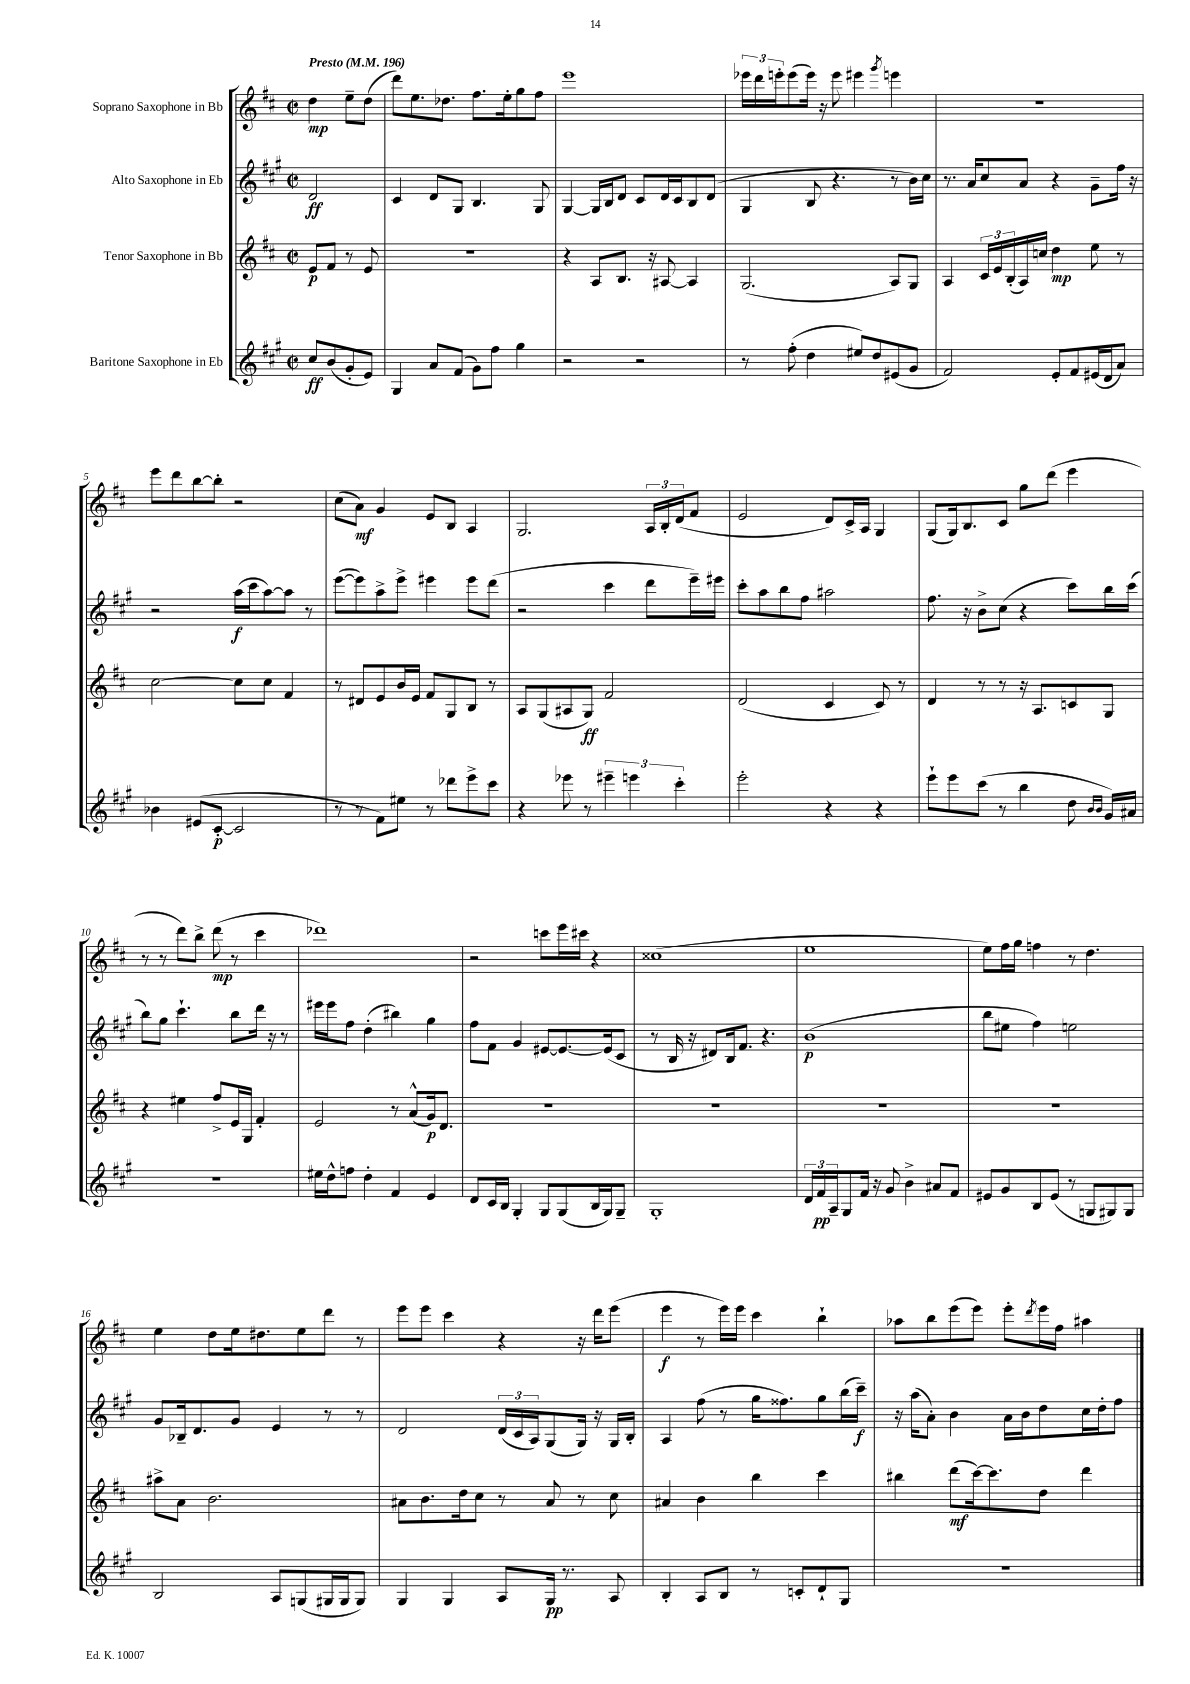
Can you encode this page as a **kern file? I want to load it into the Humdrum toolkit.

**kern	**kern	**kern	**kern
*staff4	*staff3	*staff2	*staff1
*clefG2	*clefG2	*clefG2	*clefG2
*k[f#c#g#]	*k[f#c#]	*k[f#c#g#]	*k[f#c#]
*M2/2	*M2/2	*M2/2	*M2/2
*met(c|)	*met(c|)	*met(c|)	*met(c|)
*MM196	*MM196	*MM196	*MM196
8cc#	8e	2d	4dd
(8b	8f#	.	.
8g#'	8r	.	8ee~
8e)	8e	.	(8dd
=	=	=	=
4G#	1r	4c#	8ddd)
.	.	.	8.ee
8a	.	8d	.
.	.	.	8.dd-
(8f#	.	8G#	.
8g#)	.	4.B	8.ff#
8ff#	.	.	.
.	.	.	16ee'
4gg#	.	.	8gg
.	.	8G#	8ff#
=	=	=	=
2r	4r	[4G#	1eee
.	8A	16G#]	.
.	.	16B	.
.	8.B	8d	.
2r	.	8c#	.
.	16r	.	.
.	[8A#	16d	.
.	.	16c#	.
.	4A#]	8B	.
.	.	(8d	.
=	=	=	=
8r	(2.G	4G#	24eee-
.	.	.	24ddd
.	.	.	24eee'
(8ff#'	.	.	(8eee
4dd	.	8B	16eee)
.	.	.	16r
.	.	4.r	8eee
8ee#)	.	.	4eee#
8dd	.	.	.
.	.	.	8qggg
(8e#	8A)	8r	4eee
8g#	8G	16b)	.
.	.	16cc#	.
=	=	=	=
2f#)	4A	8.r	1r
.	.	16a	.
.	24c#	8cc#	.
.	24e	.	.
.	(24B'	.	.
.	16A)	8a	.
.	16cc	.	.
8e'	4dd	4r	.
8f#	.	.	.
(16e#	8ee	8g#~	.
16d	.	.	.
8a)	8r	16ff#	.
.	.	16r	.
=	=	=	=
4b-	[2cc#	2r	8eee
.	.	.	8ddd
(8e#	.	.	[8bb
[8c#'	.	.	8bb']
2c#]	8cc#]	(16aa	2r
.	.	16ccc#	.
.	8cc#	[8aa)	.
.	4f#	8aa]	.
.	.	8r	.
=	=	=	=
8r	8r	([8eee	(8cc#
8r	8d#	8eee])	8a)
8f#)	8e	8aa^	4g
8ee#	16b	8eee^	.
.	16e	.	.
8r	8f#	4eee#	8e
8ddd-	8G	.	8B
8eee^	8B	8eee#	4A
8ccc#	8r	(8ddd	.
=	=	=	=
4r	8A	2r	2.G
.	(8G	.	.
8eee-	8A#	.	.
8r	8G)	.	.
6eee#~	2f#	4ccc#	.
6eee	.	.	.
.	.	8ddd	24A
.	.	.	24B'
6ccc#'	.	.	(24d
.	.	16eee~)	8f#
.	.	16eee#	.
=	=	=	=
2eee'	(2d	8ccc#'	2e
.	.	8aa	.
.	.	8bb	.
.	.	8ff#	.
4r	4c#	2aa#	8d)
.	.	.	16c#^
.	.	.	16A
4r	8c#)	.	4G
.	8r	.	.
=	=	=	=
8eee`	4d	8.ff#	(8G
8eee	.	.	16G)
.	.	16r	8.B
(8ccc#	8r	8b^	.
8r	8r	(8cc#	8c#
4bb	16r	4r	8gg
.	8.A	.	.
.	.	.	(8ddd
8dd	8c	8ccc#)	4eee
16qqb	.	.	.
16qqb	.	.	.
16g#)	8G	16bb	.
16a#	.	(16ccc#	.
=	=	=	=
1r	4r	8bb)	8r
.	.	8gg#	8r
.	4ee#	4.ccc#`	8ddd)
.	.	.	8bb^
.	8ff#^	.	(8ddd
.	16e	8bb	8r
.	16G	.	.
.	4f#'	16ddd	4ccc#
.	.	16r	.
.	.	8r	.
=	=	=	=
16ee#	2e	16eee#	1ddd-)
16dd^^	.	16eee#	.
8ff	.	8ff#	.
4dd'	.	(4dd'	.
4f#	8r	4bb#)	.
.	(8a^^	.	.
4e	16g)	4gg#	.
.	8.d	.	.
=	=	=	=
8d	1r	8ff#	2r
16c#	.	8f#	.
16B	.	.	.
4G#'	.	4g#	.
8G#	.	[8e#	8ccc
(8G#	.	8.e#_	16eee
.	.	.	16ccc#
16B	.	.	4r
16G#)	.	(16e#]	.
8G#~	.	8c#	.
=	=	=	=
1G#'	1r	8r	(1cc##
.	.	16B	.
.	.	16r	.
.	.	8d#)	.
.	.	16B	.
.	.	8.f#	.
.	.	4.r	.
=	=	=	=
24d	1r	(1b	1ee
24f#	.	.	.
24A~	.	.	.
8G#	.	.	.
16f#	.	.	.
16r	.	.	.
8g#	.	.	.
4b^	.	.	.
8a#	.	.	.
8f#	.	.	.
=	=	=	=
8e#	1r	8bb	8ee)
8g#	.	8ee#	16ff#
.	.	.	16gg
8B	.	4ff#)	4ff
(8e#	.	.	.
8r	.	2ee	8r
8G	.	.	4.dd
8G#)	.	.	.
8G#	.	.	.
=	=	=	=
2B	8aa#^	8g#	4ee
.	8a	16B-~	.
.	.	8.d	.
.	2.b	.	8dd
.	.	8g#	16ee
.	.	.	8.dd#
8A	.	4e	.
(8G	.	.	8ee
16G#	.	8r	8ddd
16G#	.	.	.
8G#)	.	8r	8r
=	=	=	=
4G#	8a#	2d	8eee
.	8.b	.	8eee
4G#	.	.	4ccc#
.	16dd	.	.
.	8cc#	.	.
8A	8r	(24d	4r
.	.	24c#	.
.	.	24A)	.
16G#	8a#	(8G#	.
8.r	.	.	.
.	8r	16G#)	16r
.	.	16r	16ddd
8A	8cc#	16G#	(8eee
.	.	16B'	.
=	=	=	=
4B'	4a#	4A	4eee
8A	4b	(8ff#	8r
8B	.	8r	16eee)
.	.	.	16eee
8r	4bb	16gg#	4ccc#
.	.	8.ff##)	.
8c'	.	.	.
8d`	4ccc#	8gg#	4bb`
8G#	.	(16bb	.
.	.	16ccc#~)	.
=	=	=	=
1r	4bb#	16r	8aa-
.	.	(16aa	.
.	.	8a')	8bb
.	(8ddd	4b	(8eee
.	[16ccc#)	.	8eee)
.	8.ccc#]	.	.
.	.	16a	8eee'
.	.	16b	.
.	.	.	8qddd
.	8dd	8dd	16eee
.	.	.	16ff#
.	4ddd	16cc#	4aa#
.	.	16dd'	.
.	.	8ff#	.
==	==	==	==
*-	*-	*-	*-
